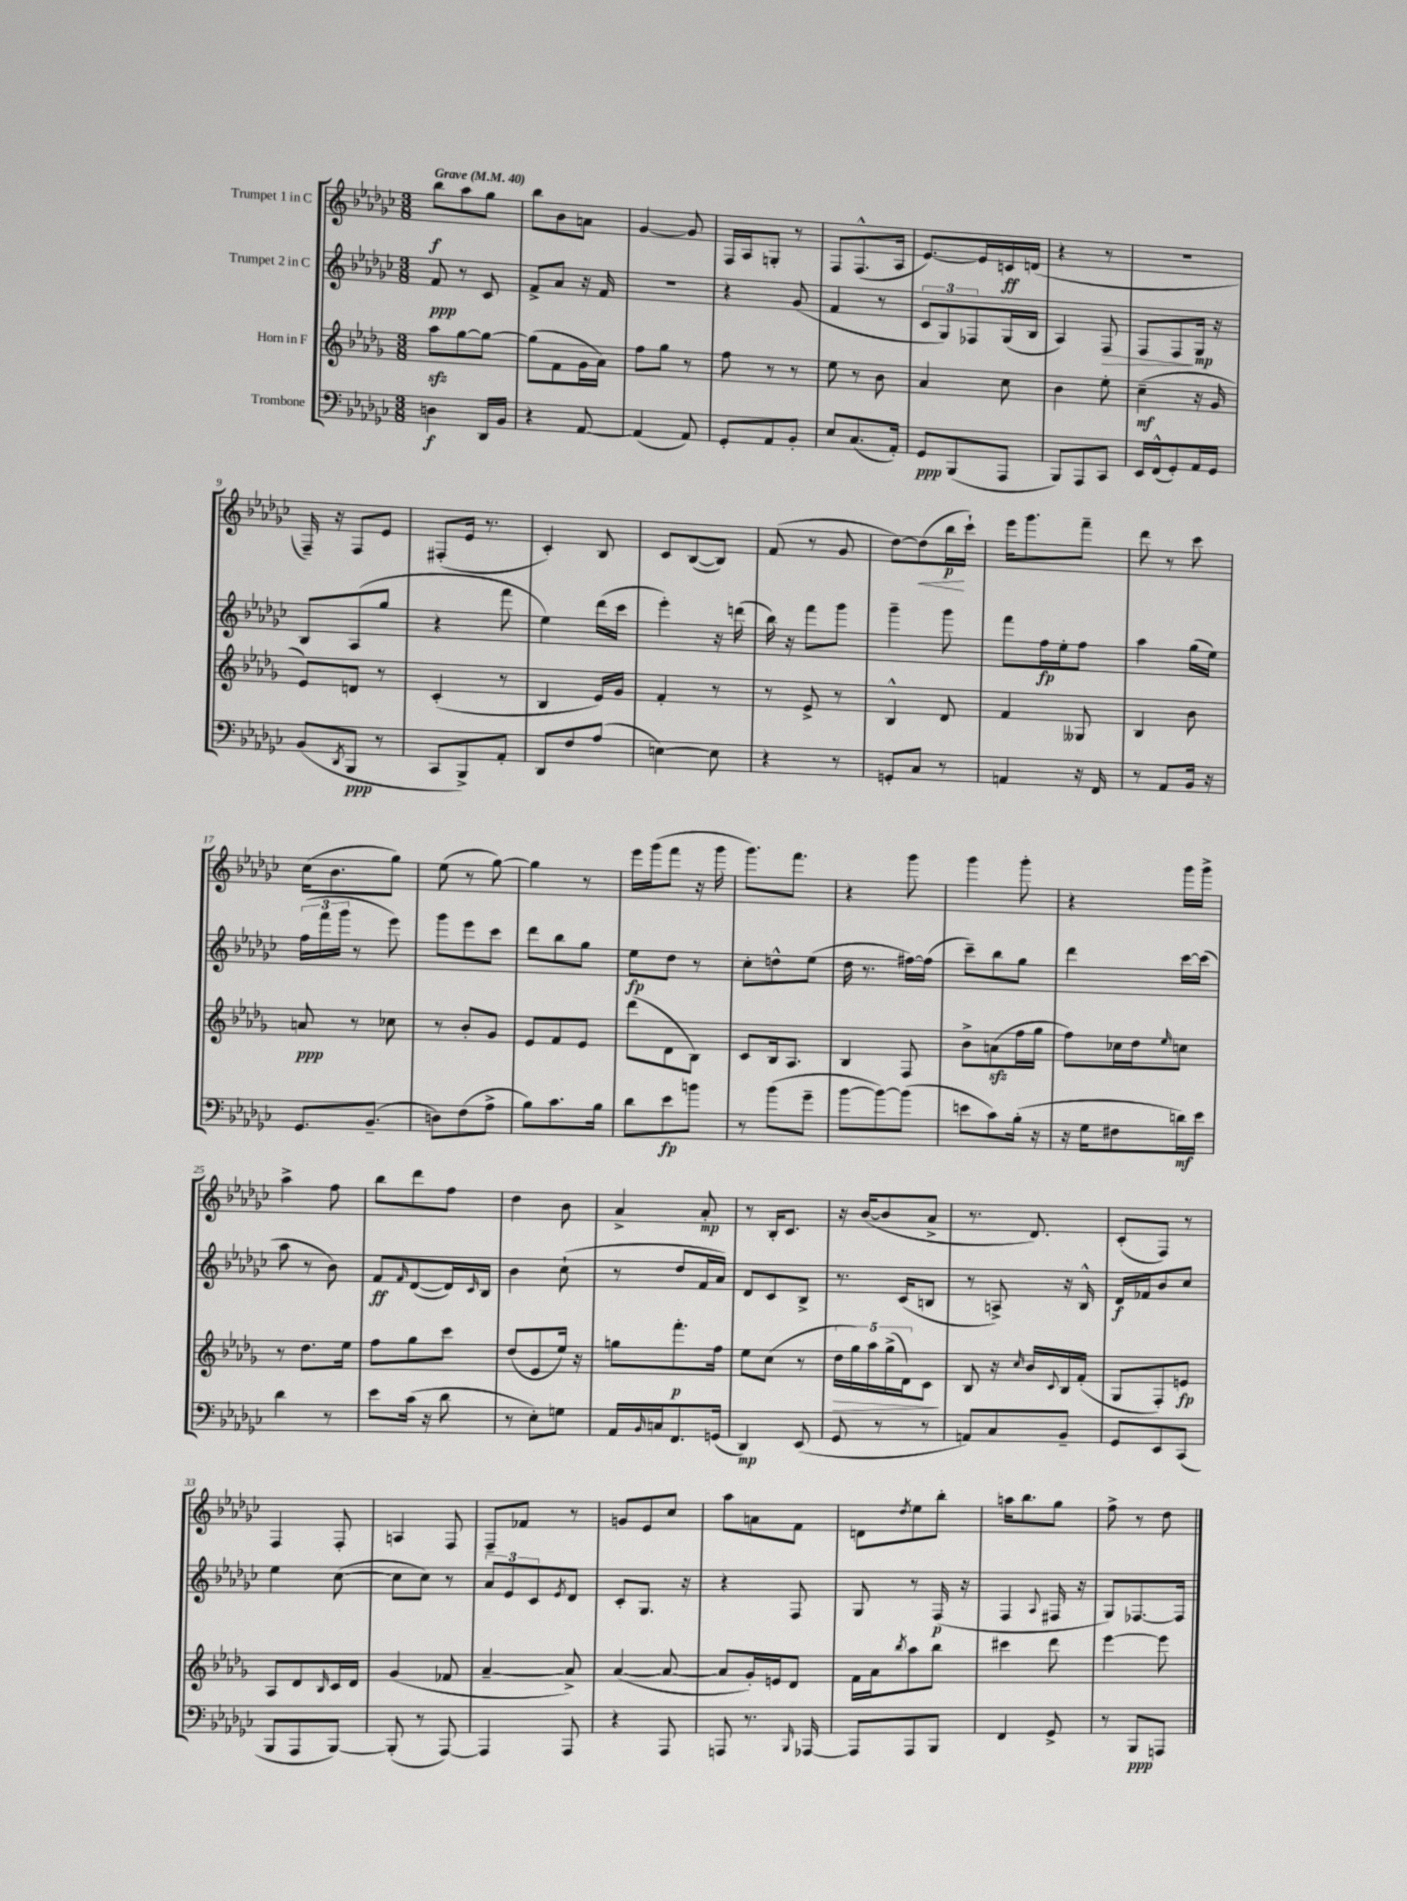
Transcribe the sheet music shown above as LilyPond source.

<<
\new StaffGroup <<
\new Staff = "s0" \with { instrumentName = "Trumpet 1 in C" } {
    \clef treble \key ges \major \numericTimeSignature \time 3/8 \tempo "Grave" 4 = 40
    bes''8\f aes''8 ges''8 |
    bes''8 bes'8 a'8 |
    ges'4~ ges'8 |
    f16 aes16 g8-. r8 |
    f8 f8.-^( aes16 |
    ees'8.~) ees'16 c'16\ff d'16( |
    r4 r8 |
    R4. |
    f16--) r16 f8 ees'8 |
    fis8-.( ees'16 r8. |
    ces'4-.) bes8 |
    ces'8 bes8~( bes8) |
    f'8( r8 ges'8 |
    des''8~) des''8\<( bes''16\p\! ces'''16-!) |
    ees'''16 ges'''8. f'''8-- |
    des'''8 r8 ces'''8 |
    ces''16( bes'8. ges''8) |
    ees''8( r8 ges''8~) |
    ges''4 r8 |
    ees'''16 ges'''16( f'''8 r16 ges'''16 |
    ges'''8.) f'''8. |
    r4 ges'''8 |
    ges'''4 ges'''8-. |
    r4 ges'''16 ges'''16-> |
    aes''4-> f''8 |
    bes''8 des'''8 f''8 |
    des''4 bes'8 |
    aes'4-> aes'8-.\mp |
    r8 bes16-. ces'8. |
    r16 bes'16~( bes'8 aes'8-> |
    r8. des'8.) |
    ces'8-.( f8) r8 |
    f4 f8-. |
    a4 f8 |
    f8-- fes'8 r8 |
    g'8 ees'8 ces''8 |
    aes''8 a'8 f'8 |
    d'8 \acciaccatura { des''8 } ees''8 bes''8-. |
    a''16 bes''8. ges''8 |
    f''8-> r8 des''8 \bar "|." |
}
\new Staff = "s1" \with { instrumentName = "Trumpet 2 in C" } {
    \clef treble \key ges \major \numericTimeSignature \time 3/8
    f'8\ppp r8 ces'8 |
    f'8-> aes'8 r16 f'16 |
    R4. |
    r4 ges'8( |
    f'4 r8 |
    \tuplet 3/2 { ces'8 ges8) fes8 } ges16( bes16 |
    aes4) f8\> |
    f8 f8\! ges16\mp r16 |
    bes8 aes8( ges''8 |
    r4 f'''8 |
    ees''4) des'''16( ces'''16 |
    ees'''4-.) r16 d'''16( |
    bes''16) r16 f'''8 ges'''8 |
    ges'''4-- ges'''8 |
    f'''8 f''16\fp ees''16-. f''8 |
    aes''4 ges''16( ees''16) |
    \tuplet 3/2 { f''16( f'''16 ges'''16 } r8 ees'''8) |
    ges'''8 ees'''8 ces'''8 |
    des'''8 bes''8 ges''8 |
    ees''8\fp des''8 r8 |
    ces''8-. d''8-^ ees''8( |
    des''16 r8. fis''16~) fis''16( |
    ces'''8--) bes''8 ges''8 |
    des'''4 ces'''16~ ces'''16( |
    aes''8 r8 bes'8) |
    f'8\ff \grace { f'16 } des'8~( des'16) \grace { ces'16 } bes16 |
    bes'4 ces''8-!( |
    r8 des''8 f'16 aes'16) |
    des'8 ces'8 bes8-> |
    r8. ces'16( b8 |
    r8 a8->) r16 bes16-^ |
    des'16\f fes'16 bes'8 ces''8 |
    ees''4 ces''8~( |
    ces''8 ces''8) r8 |
    \tuplet 3/2 { aes'8 ees'8 ces'8 } \acciaccatura { ees'8 } des'8 |
    ces'8-. ges8. r16 |
    r4 f8 |
    ges8 r8 f16\p( r16 |
    f4 \appoggiatura { aes8 } fis16 r16 |
    ges8) fes8.~ fes16 \bar "|." |
}
\new Staff = "s2" \with { instrumentName = "Horn in F" } {
    \clef treble \key des \major \numericTimeSignature \time 3/8
    aes''8\sfz ges''8~ ges''8~ |
    ges''8( f'8 ges'16 aes'16) |
    f''8 ges''8 r8 |
    f''8 r8 r8 |
    ees''8 r8 bes'8 |
    aes'4 c''8 |
    bes'4 ees''8-. |
    c''4--\mf( r16 ges'16 |
    ees'8) d'8 r8 |
    c'4-.( r8 |
    bes4 ees'16) ges'16 |
    f'4-. r8 |
    r8 ees'8-> r8 |
    bes4-^ des'8 |
    f'4 geses8 |
    bes4 bes'8 |
    a'8\ppp r8 ces''8 |
    r8 bes'8-. ges'8 |
    ees'8 f'8 ees'8 |
    des'''8( des'8 bes8) |
    c'8 bes16 aes8. |
    bes4 f8 |
    bes'8-> a'8\sfz( f''16 ges''16 |
    f''8) ces''16 des''16 \grace { ees''16 } c''8 |
    r8 des''8. ees''16 |
    f''8 ges''8 c'''8 |
    des''8( ees'8 ees''16) r16 |
    g''8 f'''8.-.\p f''16 |
    ees''8 c''8( r8 |
    \tuplet 5/4 { des''16\> ges''16) aes''16 ges''16->( des'16) } c'8\! |
    bes8 r16 \grace { c''16 } bes'16 \appoggiatura { c'8 } bes16 f'16-.( |
    ges8 f8-.) e'8\fp |
    aes8 des'8 \grace { bes16 } c'16 des'16 |
    ges'4( fes'8 |
    aes'4~-- aes'8->) |
    aes'4~( aes'8~ |
    aes'8 ges'16-.) e'16 des'8 |
    f'16 aes'16 \acciaccatura { bes''8 } aes''8 bes''8 |
    cis'''4 des'''8 |
    ees'''4~ ees'''8 \bar "|." |
}
\new Staff = "s3" \with { instrumentName = "Trombone" } {
    \clef bass \key ges \major \numericTimeSignature \time 3/8
    d4\f des,16 bes,16 |
    r4 aes,8~ |
    aes,4( aes,8) |
    ges,8-. aes,8 bes,8-. |
    ees8 ces8.( aes,16-.) |
    ges,8\ppp bes,,8( aes,,8 |
    bes,,8) aes,,8 ces,8 |
    ees,16 f,16-^( ges,8-.) aes,16 ges,16 |
    bes,8( \acciaccatura { des,8 } bes,,8\ppp r8 |
    ces,8 bes,,8->) aes,8-. |
    des,8 f8 aes8( |
    e4~) e8 |
    r4 r8 |
    g,8-. ces8 r8 |
    a,4 r16 f,16 |
    r8 aes,8 bes,16 r16 |
    ges,8. bes,8.--( |
    d8) f8( aes8-> |
    bes8) ces'8. bes16 |
    des'8 ees'8\fp b'8 |
    r8 bes'8( ges'8-- |
    bes'8~ bes'8~) bes'8( |
    e'8 ces'8) bes16-.( r16 |
    r16 ges16 fis8 d'16\mf) ees'16 |
    des'4 r8 |
    ees'8 ces'16( r16 des'8 |
    r8 ees8-.) g8 |
    aes,16 \grace { bes,16 } c16 f,8. g,16( |
    des,4\mp) ees,8( |
    ges,8 r8 r8 |
    a,8) ces8 bes,8-- |
    ges,8 ees,8 ces,8( |
    bes,,8 aes,,8 bes,,8~) |
    bes,,8-.( r8 aes,,8~) |
    aes,,4 aes,,8 |
    r4 aes,,8 |
    a,,8 r8. \grace { bes,,16 } aes,,16~ |
    aes,,8 aes,,8 bes,,8 |
    f,4 ges,8-> |
    r8 bes,,8\ppp a,,8 \bar "|." |
}
>>
>>
